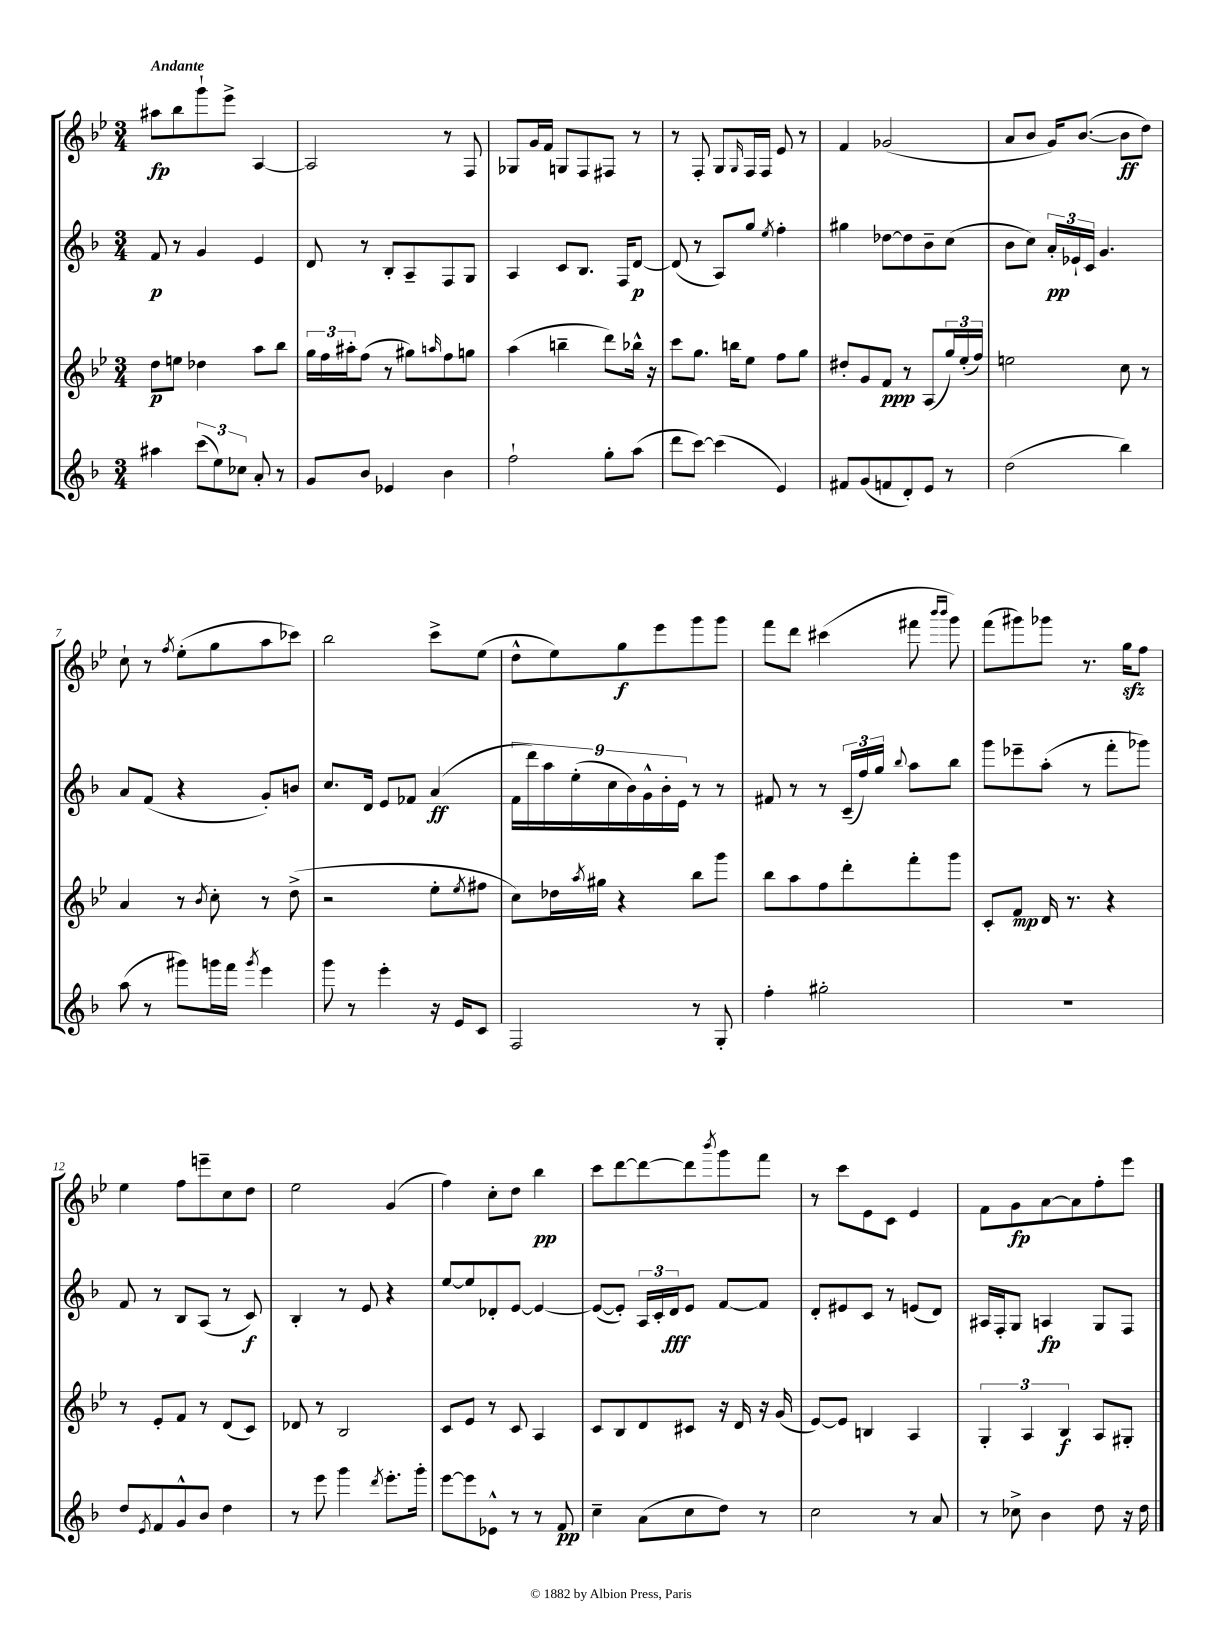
<<
\new StaffGroup <<
\new Staff = "s0" {
    \clef treble \key bes \major \numericTimeSignature \time 3/4 \tempo "Andante"
    ais''8\fp bes''8 g'''8-! ees'''8-> a4~ |
    a2 r8 f8 |
    ges8 g'16 f'16 g8 f8 fis8 r8 |
    r8 f8-. g8 \grace { g16 } f16 f16 ees'8 r8 |
    f'4 ges'2( |
    a'8 bes'8 g'16) bes'8.~( bes'8\ff d''8) |
    c''8-! r8 \acciaccatura { f''8 } ees''8-.( g''8 a''8 ces'''8) |
    bes''2 c'''8-> ees''8( |
    d''8-^ ees''8) g''8\f ees'''8 g'''8 g'''8 |
    f'''8 d'''8 cis'''4( fis'''8 \grace { bes'''16 bes'''16 } g'''8) |
    f'''8( gis'''8) ges'''8 r8. g''16\sfz f''8 |
    ees''4 f''8 e'''8-- c''8 d''8 |
    ees''2 g'4( |
    f''4) c''8-. d''8 bes''4\pp |
    c'''8 d'''8~ d'''8~ d'''8 \acciaccatura { bes'''8 } g'''8 f'''8 |
    r8 c'''8 ees'8 c'8 ees'4 |
    f'8 g'8\fp a'8~ a'8 f''8-. ees'''8 \bar "|." |
}
\new Staff = "s1" {
    \clef treble \key f \major \numericTimeSignature \time 3/4
    f'8\p r8 g'4 e'4 |
    d'8 r8 bes8-. a8-- f8 g8 |
    a4 c'8 bes8. f16 d'8~\p |
    d'8( r8 a8) g''8 \acciaccatura { e''8 } f''4-. |
    gis''4 des''8~ des''8 bes'8-- c''8( |
    bes'8 c''8) \tuplet 3/2 { a'16-.\pp ees'16-! c'16 } g'4. |
    a'8 f'8( r4 g'8-.) b'8 |
    c''8. d'16 e'8 fes'8 a'4\ff( |
    \tuplet 9/8 { f'16 d'''16) a''16 e''16-.( c''16 bes'16) g'16-^ bes'16-. e'16 } r8 r8 |
    fis'8 r8 r8 \tuplet 3/2 { c'16--( f''16) g''16 } \appoggiatura { bes''8 } a''8 bes''8 |
    g'''8 ees'''8-- a''8-.( r8 f'''8-. ges'''8) |
    f'8 r8 bes8 a8( r8 c'8\f) |
    bes4-. r8 e'8 r4 |
    e''8~ e''8 des'8-. e'8~ e'4~ |
    e'8~( e'8-.) \tuplet 3/2 { a16 c'16-. d'16\fff } e'8 f'8~ f'8 |
    d'8-. eis'8 c'8 r8 e'8( d'8) |
    ais16 f16-. g8 a4\fp g8 f8 \bar "|." |
}
\new Staff = "s2" {
    \clef treble \key bes \major \numericTimeSignature \time 3/4
    d''8\p e''8 des''4 a''8 bes''8 |
    \tuplet 3/2 { g''16 f''16 ais''16-. } f''8( r8 gis''8) \grace { a''16 } f''8 g''8 |
    a''4( b''4-- d'''8) bes''16-^ r16 |
    c'''8 g''8. b''16 ees''8 f''8 g''8 |
    dis''8-. g'8 f'8\ppp r8 a8( \tuplet 3/2 { g''16) ees''16-.( f''16) } |
    e''2 c''8 r8 |
    a'4 r8 \acciaccatura { bes'8 } c''8-. r8 d''8->( |
    r2 ees''8-. \acciaccatura { ees''8 } fis''8 |
    c''8) des''16 \acciaccatura { a''8 } gis''16 r4 bes''8 g'''8 |
    bes''8 a''8 f''8 d'''8-. f'''8-. g'''8 |
    c'8-. f'8\mp d'16 r8. r4 |
    r8 ees'8-. f'8 r8 d'8( c'8) |
    des'8 r8 bes2 |
    c'8 ees'8 r8 c'8 a4 |
    c'8 bes8 d'8 cis'8 r16 d'16 r16 g'16( |
    ees'8~) ees'8 b4 a4 |
    \tuplet 3/2 { g4-. a4 bes4\f } a8 gis8-. \bar "|." |
}
\new Staff = "s3" {
    \clef treble \key f \major \numericTimeSignature \time 3/4
    ais''4 \tuplet 3/2 { c'''8( e''8) ces''8 } a'8-. r8 |
    g'8 bes'8 ees'4 bes'4 |
    f''2-! g''8-. a''8( |
    d'''8 c'''8~) c'''4( e'4) |
    fis'8 g'8( f'8 d'8-.) e'8 r8 |
    d''2( bes''4) |
    a''8( r8 gis'''8) g'''16 f'''16 \acciaccatura { g'''8 } e'''4 |
    g'''8 r8 e'''4-. r16 e'16 c'8 |
    f2 r8 g8-. |
    f''4-. gis''2-. |
    R2. |
    d''8 \acciaccatura { e'8 } f'8 g'8-^ bes'8 d''4 |
    r8 e'''8 g'''4 \acciaccatura { d'''8 } e'''8.-. g'''16-. |
    e'''8~ e'''8 ees'8-^ r8 r8 f'8\pp |
    c''4-- a'8( c''8 d''8) r8 |
    c''2 r8 a'8 |
    r8 ces''8-> bes'4 d''8 r16 d''16 \bar "|." |
}
>>
>>
